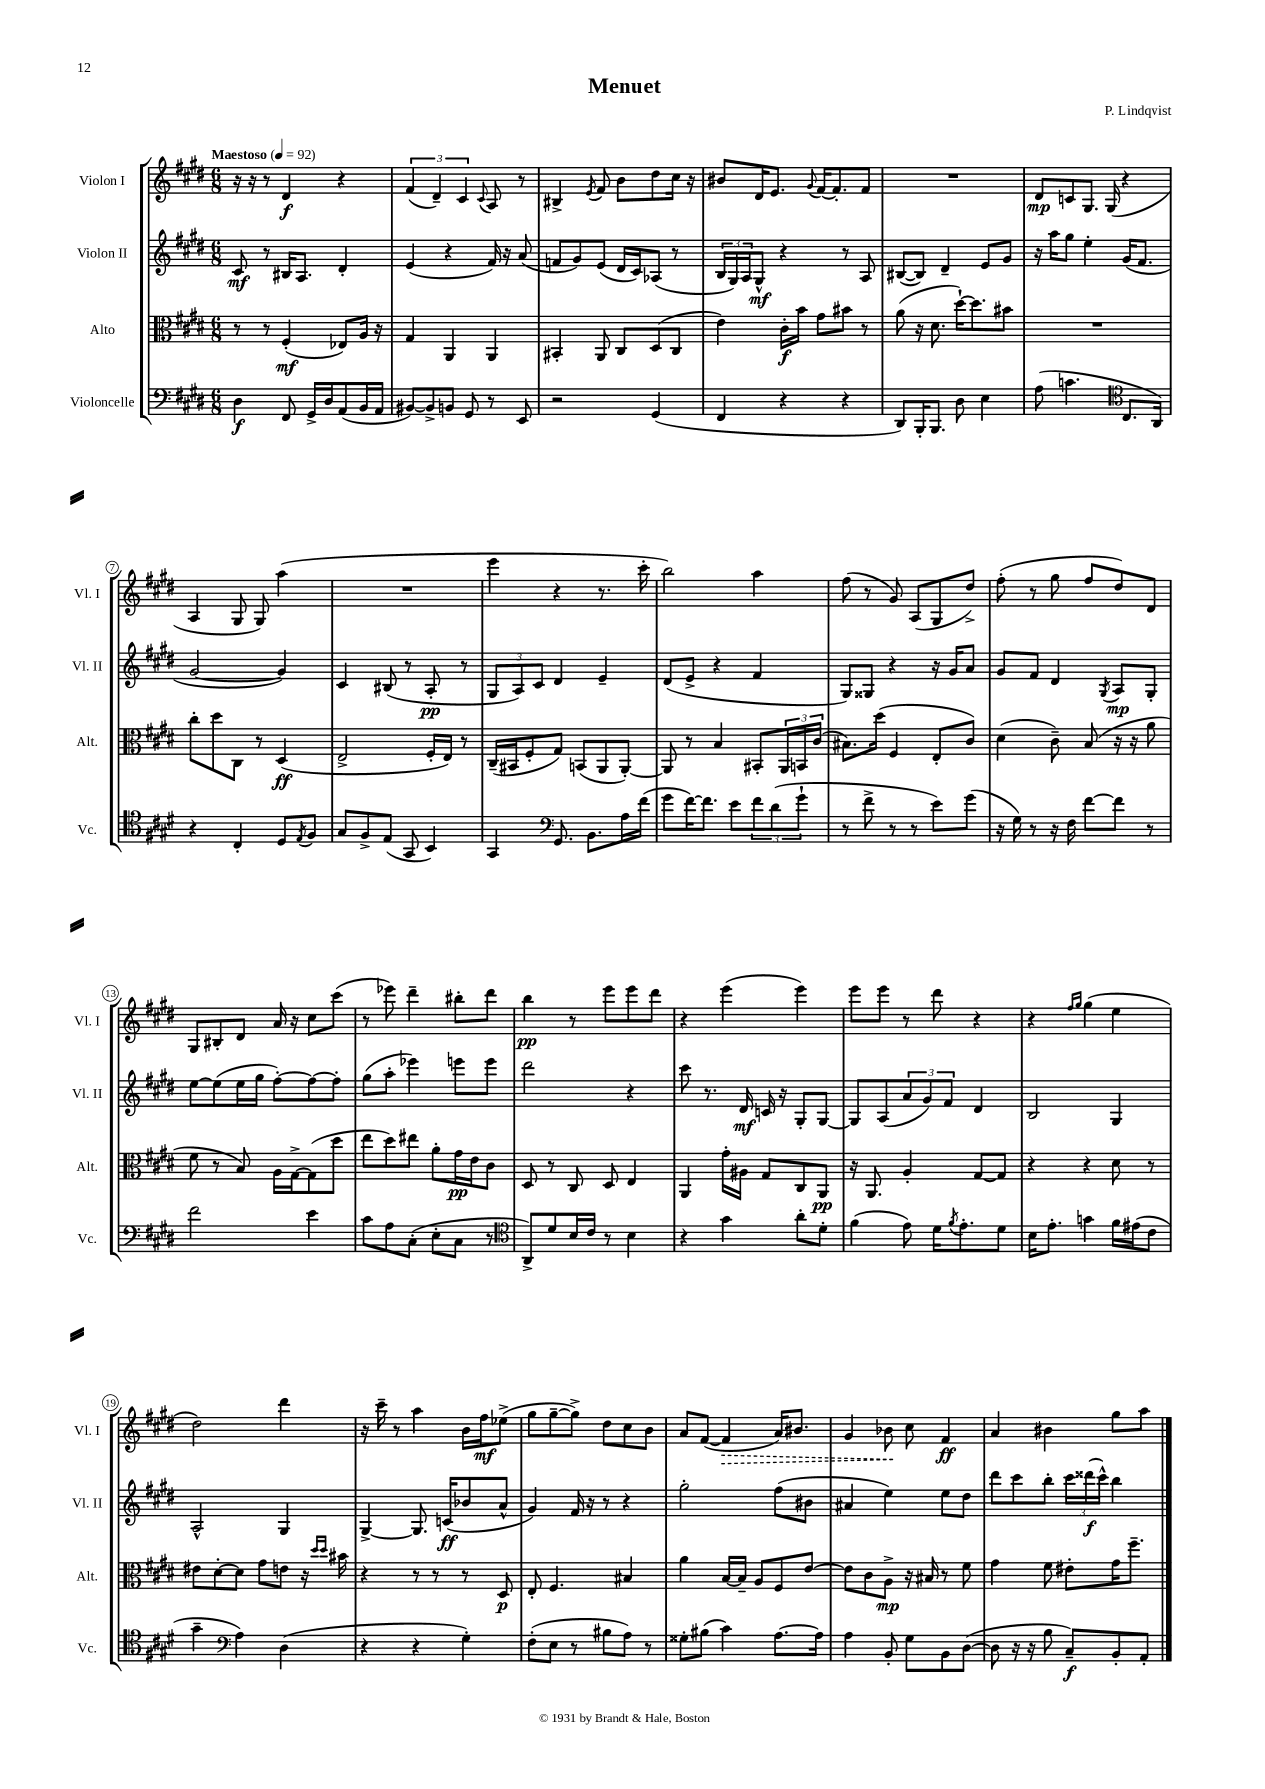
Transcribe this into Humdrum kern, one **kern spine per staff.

**kern	**kern	**kern	**kern
*staff4	*staff3	*staff2	*staff1
*clefF4	*clefC3	*clefG2	*clefG2
*k[f#c#g#d#]	*k[f#c#g#d#]	*k[f#c#g#d#]	*k[f#c#g#d#]
*M6/8	*M6/8	*M6/8	*M6/8
*MM92	*MM92	*MM92	*MM92
4D#	8r	8c#	16r
.	.	.	16r
.	8r	8r	8r
8FF#	(4F#'	16B#	4d#
.	.	8.A	.
16GG#^	.	.	.
16D#	.	.	.
(8AA	8E-)	4d#'	4r
16BB	16A	.	.
16AA	16r	.	.
=	=	=	=
[8BB#)	4G#	(4e	(6f#
8BB#^]	.	.	.
.	.	.	6d#~)
8BB	4AA	4r	.
.	.	.	6c#
8GG#	.	.	.
.	.	.	8qqc#
8r	4AA	16f#)	8A
.	.	16r	.
8EE	.	(8a	8r
=	=	=	=
2r	4BB#'	8f	4B#^
.	.	8g#)	.
.	.	.	8qe
.	8AA	(8e	8f#
.	8C#	16d#	8b
.	.	16c#)	.
(4GG#	(8D#	(8A-	8dd#
.	8C#	8r	16cc#
.	.	.	16r
=	=	=	=
4FF#	4e)	24B	8b#
.	.	24G#)	.
.	.	24A	.
.	.	8G#^^	16d#
.	.	.	8.e
4r	16c#'	4r	.
.	16b	.	.
.	.	.	8qqg#
.	8g#	.	[16f#
.	.	.	8.f#']
4r	8b#	8r	.
.	8r	8A	8f#
=	=	=	=
8DD#)	(8a	([8B#	2.r
16BBB'	16r	8B#])	.
8.BBB	8.d#	.	.
.	.	4d#~	.
8D#	[16dd#`)	.	.
.	8.dd#]	.	.
4E	.	8e	.
.	8b#	8g#	.
=	=	=	=
(8A	2.r	16r	8d#
.	.	16aa	.
4.c	.	8gg#	8c
.	.	4ee'	8.G#
.	.	.	(16G#
*clefC4	*	*	*
8.C#	.	(16g#	4r
.	.	8.f#	.
16AA)	.	.	.
=	=	=	=
4r	8cc#'	[2g#	4A
.	8dd#	.	.
4C#'	8C#	.	8G#
.	8r	.	8G#)
8D#	(4D#	4g#])	(4aa
8qE	.	.	.
8F#	.	.	.
=	=	=	=
8G#	2E^	4c#	2.r
8F#^	.	.	.
(8E	.	(8B#	.
8GG#	.	8r	.
4BB)	16F#'	8A'	.
.	16E)	.	.
.	8r	8r	.
=	=	=	=
4GG#	(16C#~	12G#	4eee
.	16BB#	.	.
.	.	12A)	.
.	8F#'	.	.
.	.	12c#	.
*clefF4	*	*	*
8.GG#	8G#)	4d#	4r
.	(8BB	.	.
8.BB	.	.	.
.	8AA	4e~	8.r
16A	[8AA')	.	.
(16f#	.	.	16ccc#'
=	=	=	=
8g#	8AA]	(8d#	2bb)
[16f#)	8r	8e^	.
8.f#]	.	.	.
.	4B	4r	.
8e	.	.	.
12f#	8BB#'	4f#	4aa
(12d#	.	.	.
.	24AA	.	.
12g#`	24BB	.	.
.	(24c#	.	.
=	=	=	=
8r	8.B#)	8G#)	(8ff#
8f#^	.	8G##	8r
.	(16dd#	.	.
8r	4F#	4r	8g#)
8r	.	.	(8A
8e)	8E'	16r	8G#
.	.	16g#	.
(8g#	8c#)	8a	8dd#^)
=	=	=	=
16r	(4d#	8g#	(8ff#'
16G#)	.	.	.
8r	.	8f#	8r
16r	8c#~)	4d#	8gg#
16F#	.	.	.
[8f#	(8B	.	8ff#
.	.	8qG#	.
8f#]	16r	8A	8dd#)
.	16r	.	.
8r	8a	8G#'	8d#
=	=	=	=
2f#	8f#	[8ee	8G#
.	8r	(8ee]	8B#'
.	8B)	16ee	8d#
.	.	16gg#	.
.	16A	[8ff#')	16a
.	[16G#^	.	16r
4e	(8G#]	8ff#_	8cc#
.	8dd#	8ff#']	(8ccc#
=	=	=	=
8c#	8ee	(8gg#	8r
8A	8dd#)	8aa'	8eee-)
(8C#'	8ee#	4eee-)	4ddd#~
8E'	8a'	.	.
8C#	16g#	8eee	8bb#'
.	16e	.	.
8r	8c#	8eee	8ddd#
=	=	=	=
*clefC4	*	*	*
8AA^)	8D#	2ddd#	4bb
8d#	8r	.	.
16B	8C#	.	8r
16c#	.	.	.
8r	8D#	.	8eee
4B	4E	4r	8eee
.	.	.	8ddd#
=	=	=	=
4r	4AA	8ccc#	4r
.	.	8.r	.
4g#	16g#'	.	(4eee
.	16A#	16d#	.
.	8G#	16c	.
.	.	16r	.
8a'	8C#	8G#'	4eee)
8d#'	8AA	[8G#	.
=	=	=	=
(4f#	16r	8G#]	8eee
.	8.AA	.	.
.	.	(8A	8eee
8e)	4A'	12a	8r
.	.	12g#)	.
16d#	.	.	8ddd#
.	.	12f#	.
8qf#	.	.	.
8.e'	.	.	.
.	[8G#	4d#	4r
8d#	8G#]	.	.
=	=	=	=
16B	4r	2B	4r
8.e'	.	.	.
.	.	.	16qqff#
.	.	.	16qqgg#
4g	4r	.	(4gg#
16f#	8d#	4G#	4ee
(16e#	.	.	.
8c#	8r	.	.
=	=	=	=
4g#~	8e#	2A^^	2dd#)
.	[8d#'	.	.
*clefF4	*	*	*
4A)	8d#]	.	.
.	8g#	.	.
(4D#	8e	4G#	4ddd#
.	16r	.	.
.	16qqdd#	.	.
.	16qqdd#	.	.
.	16b#	.	.
=	=	=	=
4r	4r	[4G#^	16r
.	.	.	16ccc#~
.	.	.	8r
4r	8r	8.G#]	4aa
.	8r	.	.
.	.	(16c	.
4G#')	8r	8b-	16b
.	.	.	16ff#
.	8D#	8a^^	(8ee-^
=	=	=	=
(8F#'	8E'	4g#)	8gg#
8E	4.F#	.	[8gg#~
8r	.	16f#	8gg#^])
.	.	16r	.
8B#	.	8r	8dd#
8A)	4B#	4r	8cc#
8r	.	.	8b
=	=	=	=
8G##'	4a	2gg#'	8a
(8B#	.	.	([8f#
4c#)	[16B	.	4f#]
.	16B~]	.	.
.	8A	.	.
[8.A	8F#	(8ff#	16a)
.	.	.	8.b#
.	[8e	8b#	.
16A]	.	.	.
=	=	=	=
4A	8e]	4a#	4g#
.	8c#	.	.
8BB'	8A^	4ee)	8b-
8G#	16r	.	8cc#
.	16B#	.	.
8BB	8r	8ee	4f#
([8D#	8f#	8dd#	.
=	=	=	=
8D#]	4g#	8ddd#	4a
16r	.	8ccc#	.
16r	.	.	.
8B	8f#	8bb'	4b#
8C#~)	8e#'	24ccc#	.
.	.	(24ddd##	.
.	.	24ccc#^^)	.
8BB'	16g#	4bb	8gg#
.	8.ff#~	.	.
8AA'	.	.	8aa
==	==	==	==
*-	*-	*-	*-
